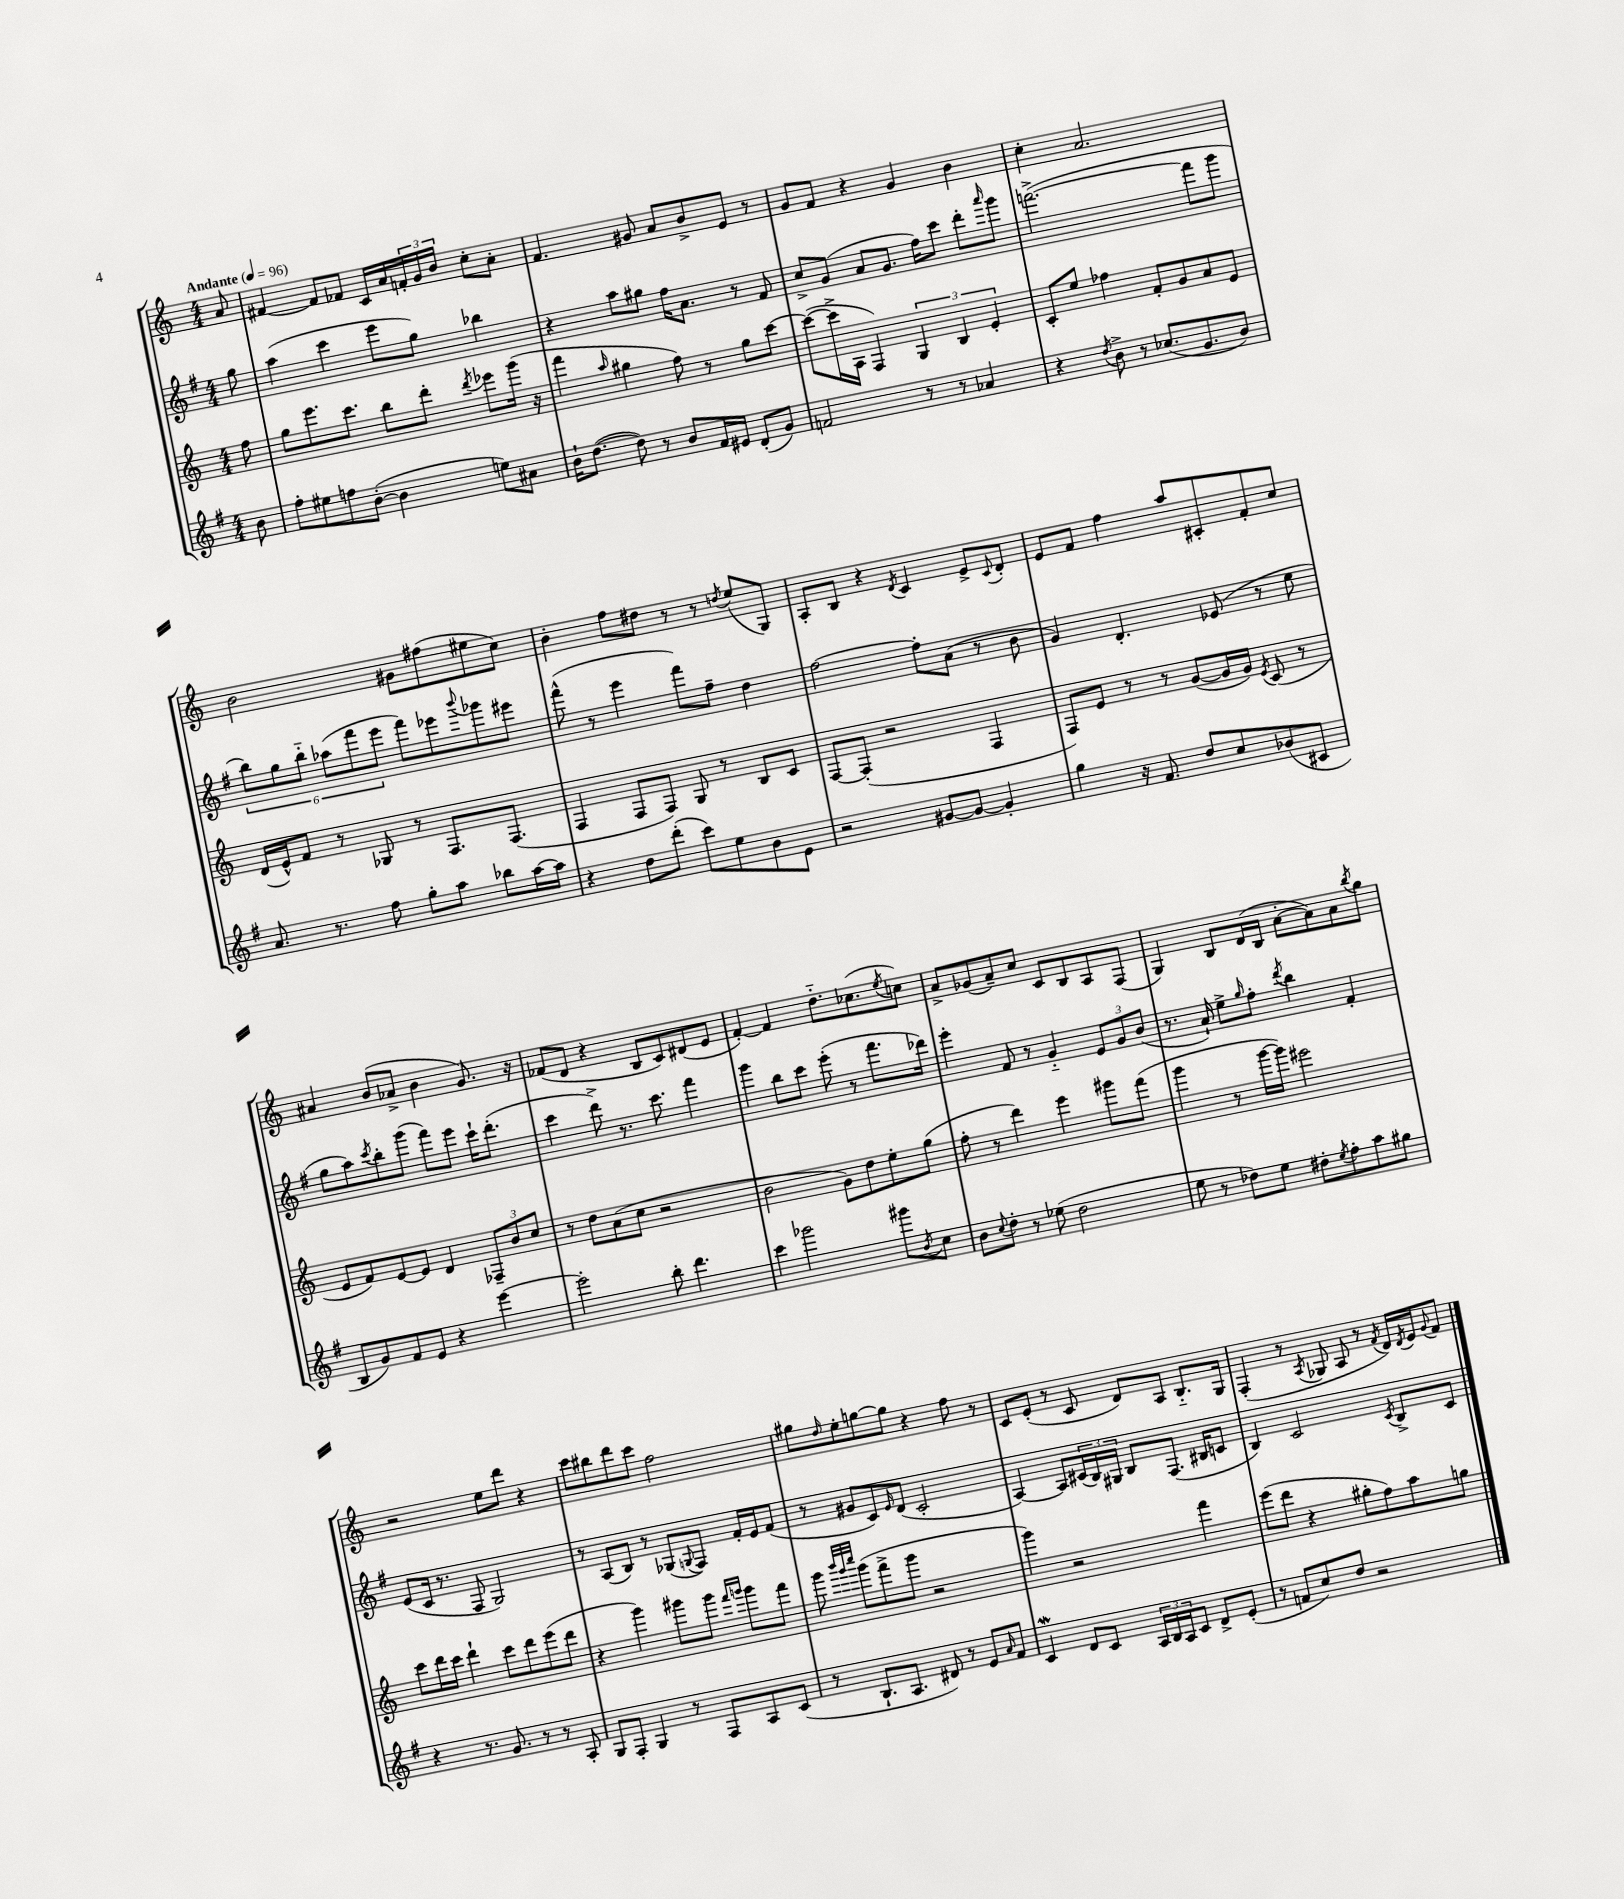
<<
\new StaffGroup <<
\new Staff = "s0" {
    \clef treble \key c \major \numericTimeSignature \time 4/4 \partial 8 \tempo "Andante" 4 = 96
    a'8 |
    fis'4~ fis'8 fes'8 c'16 a'16 \tuplet 3/2 { f'16-. g'16 b'16 } c''8-. a'8-. |
    f'4. gis'8 a'8 b'8-> e'8 r8 |
    g'8 f'8 r4 g'4 b'4 |
    c''4-. a'2. |
    b'2 gis'8 fis''8( eis''8 c''8) |
    b'4-. f''8 dis''8 r8 r8 \acciaccatura { d''8 } e''8( g8) |
    a8-. b8 r4 \acciaccatura { d'8 } c'4 e'8-> \appoggiatura { c'8 } d'8-. |
    e'8 f'8 f''4 a''8 cis'8-. f'8-. c''8 |
    ais'4 b'8( aes'8-> b'4 g'8.) r16 |
    fes'8( d'8 r4 b8 c'8) dis'8( e'8 |
    f'4~-.) f'4 d''8.-_ ces''8.( \acciaccatura { e''8 } c''8) |
    a'8-> ges'8( a'8--) c''8 c'8 b8 a8 f8( |
    g4) b8 d'16( b16 a'8~-. a'8) a'8 \acciaccatura { b''8 } g''8 |
    r2 e''8 d'''8 r4 |
    c'''8 bis''8 d'''8 c'''8 f''2 |
    gis''8 \grace { d''16 } e''8-. g''8~ g''8 r4 f''8 r8 |
    c'8 e'8-.( r8 c'8 d'8) a8 b8.-_ g16 |
    f4-.( r8 \acciaccatura { a8 } ges8 a8 r8 \acciaccatura { f'8 } d'16) \acciaccatura { d'8 } e'16 \appoggiatura { g'8 } f'8 \bar "|." |
}
\new Staff = "s1" {
    \clef treble \key g \major \numericTimeSignature \time 4/4 \partial 8
    g''8 |
    a''4( c'''4 e'''8 g''8) bes''4 |
    r4 a''8 gis''8 fis''16 a'8. r8 fis'8 |
    c''8-> g'8( a'8 g'8. fis''16) c'''8 d'''8-. \grace { a'''16 } g'''8 |
    f'''2.~->( f'''8 g'''8 |
    \tuplet 6/4 { b''8) g''8 b''8-_ aes''8( fis'''8 e'''8 } fis'''8) ees'''8 \appoggiatura { b'''8 } ges'''8 eis'''8 |
    fis'''8-^( r8 e'''4 fis'''8) fis''8-- d''4 |
    fis''2~ fis''8-. a'8( r8 b'8 |
    g'4) d'4.-. ees'8( r8 e''8 |
    g''8 a''8) \acciaccatura { c'''8 } b''8-. g'''8( fis'''8) e'''8 c'''16-! d'''8.-.( |
    c'''4 d'''8->) r8. c'''8. fis'''4 |
    g'''4 b''8 c'''8 e'''8-.( r8 fis'''8. des'''16) |
    e'''4-. fis'8 r8 g'4-_ \tuplet 3/2 { e'8 g'8 b'8( } |
    r8. a'16-!) e''8-> \grace { g''16 } fis''8-. \acciaccatura { d'''8 } b''4 fis'4-. |
    e'8( c'16 r8. fis8 g2) |
    r8 a8( b8) r8 ges8( \appoggiatura { g8 } fis8) fis'16-. e'16 fis'8( |
    r8 gis'8 c'8) \grace { e'16 } d'8( c'2-. |
    a4~) a8 \tuplet 3/2 { cis'16( b16) gis16 } b8 fis8.( bis16 c'8 |
    b4) c'2 \acciaccatura { c'8 } b8-> c'8 \bar "|." |
}
\new Staff = "s2" {
    \clef treble \key c \major \numericTimeSignature \time 4/4 \partial 8
    f''8 |
    g''8 e'''8. c'''8. b''8 d'''8-. \acciaccatura { d'''8 } ees'''8 g'''16( r16 |
    f'''4 \grace { a''16 } gis''4 f''8) r8 gis''8 c'''8~ |
    c'''8~( c'''16-> a16 f4) \tuplet 3/2 { g4 b4 e'4-. } |
    c'8-. e''8 fes''4 f'8-. g'8 a'8 e'8 |
    d'16( e'16-^) f'8 r8 ges8 r8 f8. f8.( |
    f4 f8 f8) g8 r8 b8 c'8 |
    f8~ f8-.( r2 f4 |
    f8) e'8 r8 r8 g'8~( g'16 g'16) \acciaccatura { e'8 } c'8( r8 |
    e'8 f'8) e'8~ e'8 d'4 \tuplet 3/2 { fes8-- b'8 c''8 } |
    r8 d''8 a'8( c''8 r2 |
    b'2 g'8) d''8 e''8-. g''8( |
    f''8-. r8 d'''4) e'''4 gis'''8 f'''8( |
    g'''4 r8 g'''16~ g'''16) eis'''2 |
    c'''8 d'''16 c'''16 d'''4-! c'''8 d'''8 e'''8( d'''8 |
    r4 g'''4) gis'''8 gis'''8 \grace { f'''16 g'''16 } g'''8 f'''8 |
    g'''8 \grace { b'''32 g'''32 c''''32 } g'''8( f'''8-> g'''8 r2 |
    g'''4) r2 f'''4 |
    e'''8( d'''8 r4 gis''8-. f''8) a''8 g''8 \bar "|." |
}
\new Staff = "s3" {
    \clef treble \key g \major \numericTimeSignature \time 4/4 \partial 8
    b'8 |
    fis''8-. eis''8 f''8 b'8~-.( b'4 e''8) ais'8 |
    b'16-! d''8.~( d''8) r8 b'8 fis'16 eis'16 d'8-.( g'8) |
    f'2 r8 r8 aes'4 |
    r4 \acciaccatura { d''8 } b'8-> r8 ces''8.( g'8. b'8) |
    a'8. r8. fis''8 g''8-. a''8 bes''8 a''16~ a''16 |
    r4 d''8 d'''8-.( c'''8) e''8 b'8 e'8 |
    r2 gis'8~ gis'8~ gis'4-. |
    g''4 r16 fis'8. d''8 c''8 bes'8( cis'8 |
    b8 g'8) fis'8 e'8 r4 e'''4~ |
    e'''2-. b''8-. d'''4. |
    c'''4 ges'''2 gis'''8 \acciaccatura { b'8 } c''8 |
    b'8 \appoggiatura { c''8 } d''8-. r8 ees''8( d''2 |
    e''8 r8 des''8) e''8 dis''8-. \acciaccatura { e''8 } fis''8-. a''8 gis''8 |
    r4 r8. g'8. r8 r8 a8-. |
    g8 fis8-. g4 r8 fis8 a8 c'8( |
    r8 b8.-! a8. dis'8) r8 e'8 \grace { a'16 } fis'8 |
    c'4\mordent d'8 c'8 \tuplet 3/2 { a16 b16 a16 } c'8 d'8-> e'8-.( |
    r8 f'8 c''8) d''8 r2 \bar "|." |
}
>>
>>
\layout { \context { \Score \remove "Bar_number_engraver" } }
